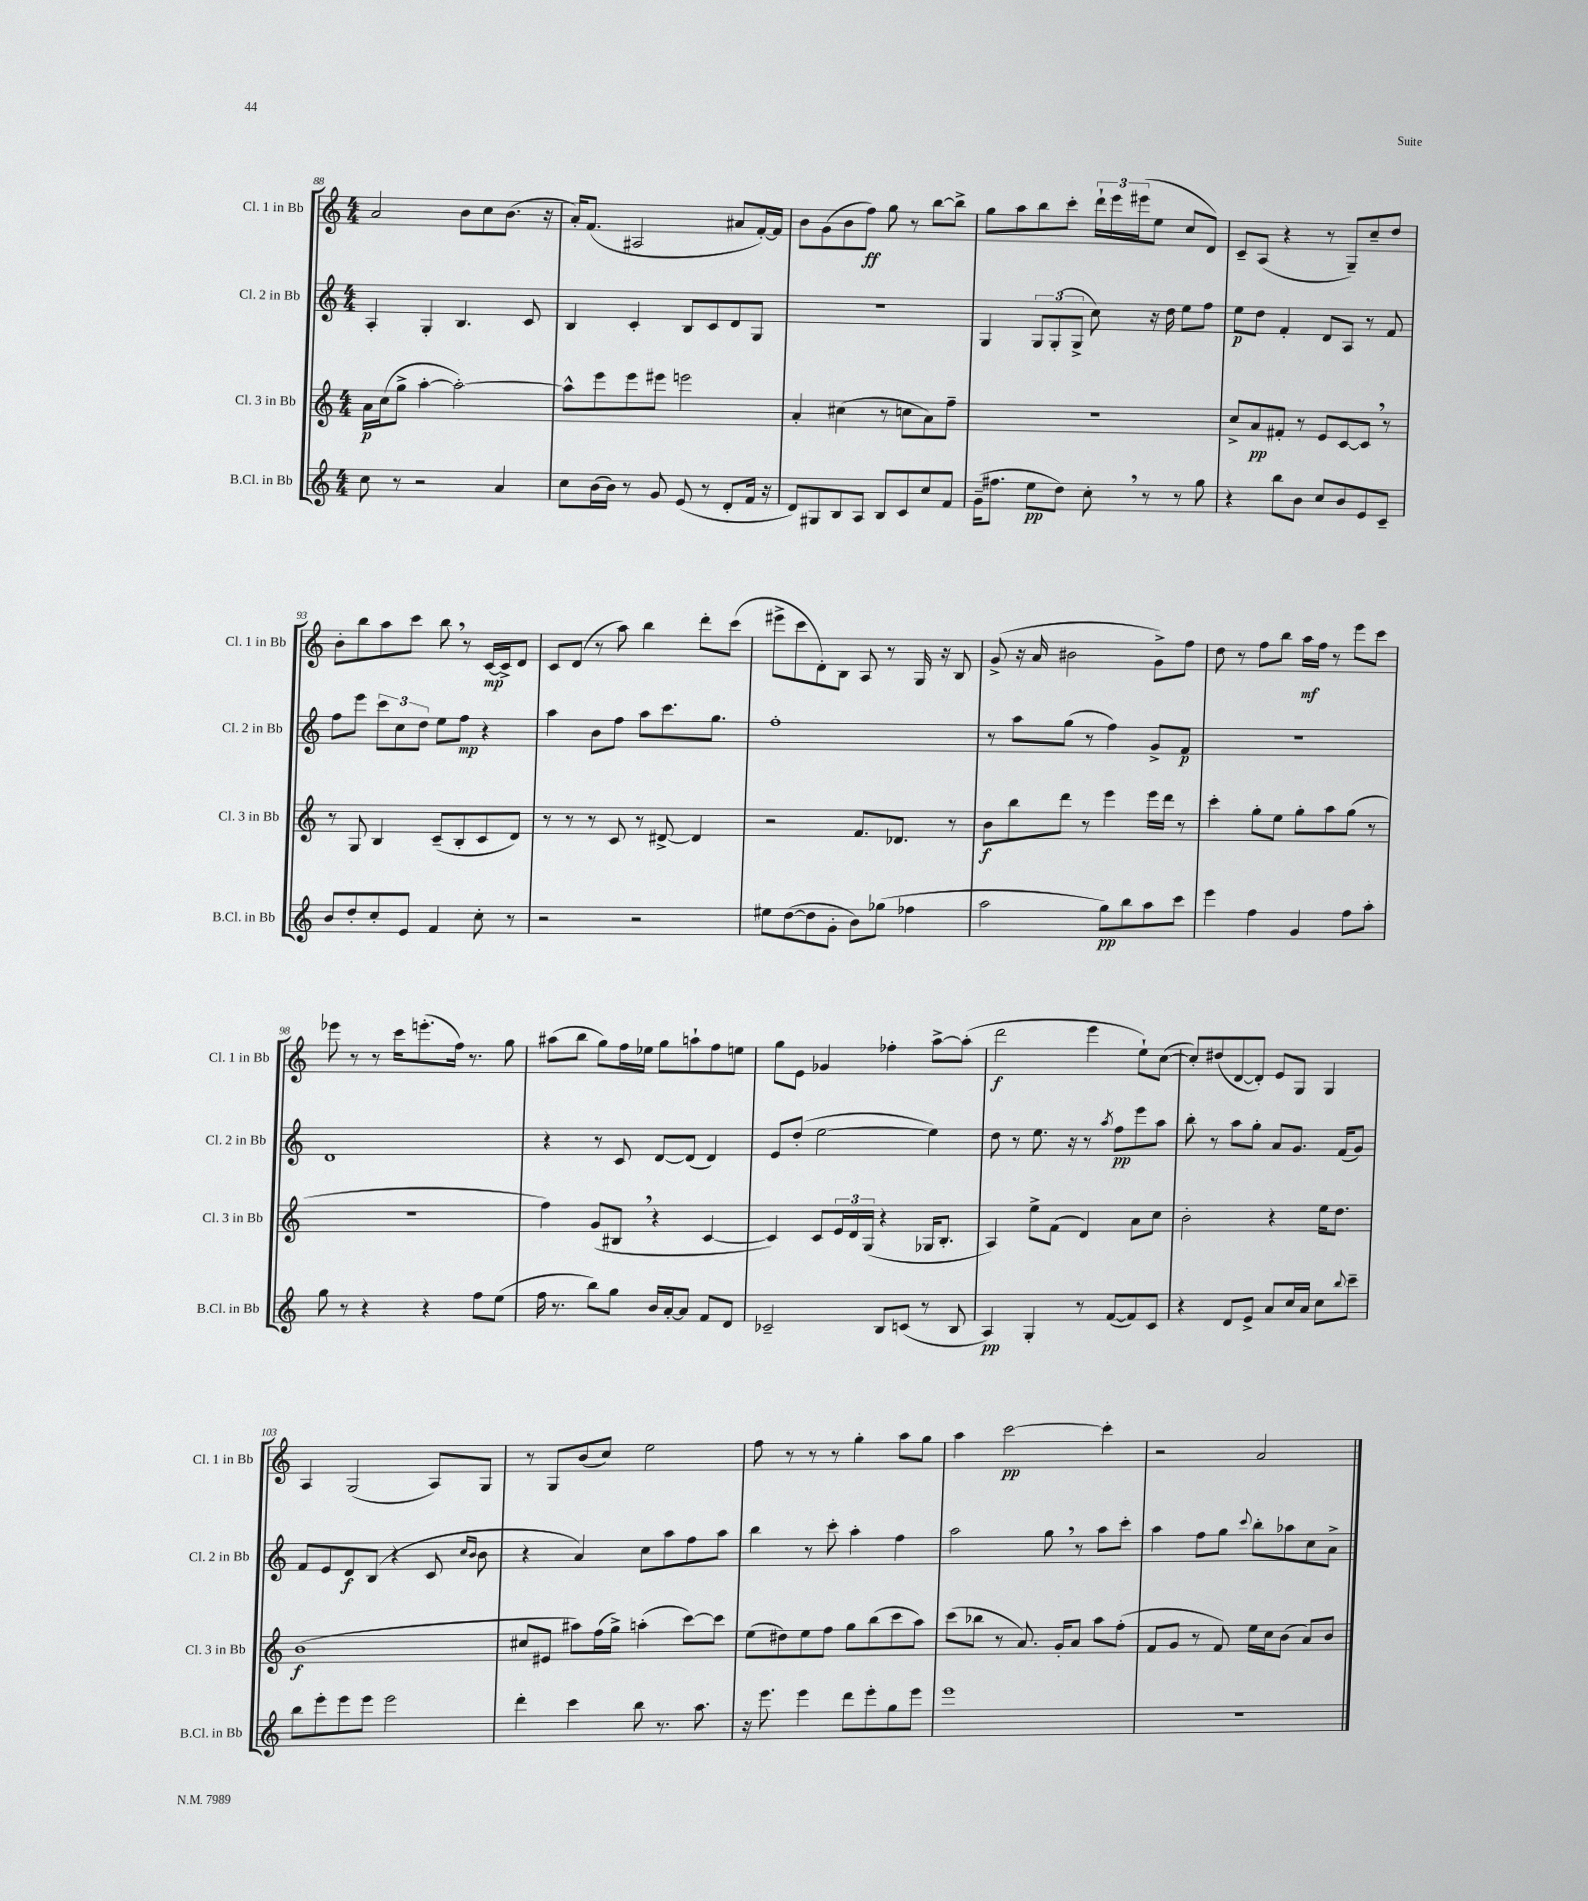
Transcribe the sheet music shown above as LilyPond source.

<<
\new StaffGroup <<
\new Staff = "s0" \with { instrumentName = "Cl. 1 in Bb" shortInstrumentName = "Cl. 1 in Bb" } {
    \clef treble \key c \major \numericTimeSignature \time 4/4
    a'2 b'8 c''8 b'8.( r16 |
    a'16-.) f'8.( ais2 ais'8 f'16~-.) f'16 |
    b'8 g'8( b'8 f''8\ff) g''8 r8 b''8~ b''8-> |
    g''8 a''8 b''8 c'''8-. \tuplet 3/2 { d'''16-! e'''16 eis'''16( } e''8 c''8 d'8) |
    c'8-- a8( r4 r8 g8--) c''8-- d''8 |
    b'8-. b''8 a''8 c'''8 b''8 \breathe r8 c'16~\mp c'16-> d'8 |
    c'8 d'8( r8 a''8) b''4 d'''8-. c'''8( |
    eis'''8-> c'''8 d'8-.) b8 a8 r8 g16 r16 b8 |
    g'8->( r16 a'16 bis'2 g'8->) f''8 |
    d''8 r8 f''8 b''8 a''16\mf f''16 r8 e'''8 c'''8 |
    ees'''8 r8 r8 c'''16 e'''8.-.( f''16) r8. g''8 |
    ais''8( b''8 g''8) f''16 ees''16 g''8 a''8-! f''8 e''8 |
    g''8 e'8 ges'4 fes''4-. a''8~-> a''8-.( |
    d'''2\f e'''4 e''8-!) c''8~( |
    c''8-.) dis''8( d'8~ d'8-.) e'8 g8 g4 |
    a4 g2( a8) g8 |
    r8 g8 b'8( c''8) e''2 |
    f''8 r8 r8 r8 g''4-. a''8 g''8 |
    a''4 c'''2~\pp c'''4-. |
    r2 a'2 \bar "|." |
}
\new Staff = "s1" \with { instrumentName = "Cl. 2 in Bb" shortInstrumentName = "Cl. 2 in Bb" } {
    \clef treble \key c \major \numericTimeSignature \time 4/4
    a4-. g4-. b4. c'8 |
    b4 c'4-. b8 c'8 d'8 g8 |
    r1 |
    g4 \tuplet 3/2 { g8 g8-.( g8-> } c''8) r16 d''16 e''8 f''8 |
    e''8\p d''8 f'4-. d'8 a8 r8 f'8 |
    f''8 e'''8 \tuplet 3/2 { c'''8 c''8 d''8 } e''8 f''8\mp r4 |
    a''4 b'8 f''8 a''8 c'''8. g''8. |
    f''1-. |
    r8 a''8 g''8( r8 f''4) g'8-> f'8\p |
    r1 |
    d'1 |
    r4 r8 c'8 d'8~ d'8( d'4) |
    e'8 d''8-.( e''2~ e''4) |
    d''8 r8 e''8. r16 r8 \acciaccatura { a''8 } f''8\pp e'''8 a''8 |
    b''8-. r8 a''8 g''8-. a'8 g'8. f'16( g'8) |
    f'8 e'8 d'8\f b8( r4 c'8 \grace { c''16 b'16 } b'8 |
    r4 a'4) c''8 a''8 f''8 a''8 |
    b''4 r8 c'''8-. a''4-. f''4 |
    a''2 g''8 \breathe r8 a''8 c'''8-. |
    a''4 f''8 g''8 \appoggiatura { c'''8 } b''8-. aes''8 c''8 a'8-> \bar "|." |
}
\new Staff = "s2" \with { instrumentName = "Cl. 3 in Bb" shortInstrumentName = "Cl. 3 in Bb" } {
    \clef treble \key c \major \numericTimeSignature \time 4/4
    a'16\p c''16( g''8-> a''4~-. a''2~-.) |
    a''8-^ e'''8 e'''8 eis'''8 e'''2 |
    a'4-. cis''4( r8 c''8 a'8) f''8-- |
    R1 |
    c''8-> a'8\pp fis'8-. r8 e'8 c'8~ c'8 \breathe r8 |
    r8 g8 b4 c'8--( b8-. c'8 d'8) |
    r8 r8 r8 c'8 r8 dis'8~-> dis'4 |
    r2 f'8. des'8. r8 |
    b'8\f b''8 d'''8 r8 e'''4 e'''16 d'''16 r8 |
    c'''4-. g''8-. e''8 g''8-. a''8 g''8( r8 |
    R1 |
    f''4) g'8( bis8 \breathe r4 c'4~ |
    c'4) c'8 \tuplet 3/2 { e'16 d'16 g16( } r4 ges16 b8.-. |
    a4) e''8-> f'8( d'4) a'8 c''8 |
    b'2-. r4 e''16 d''8. |
    b'1\f( |
    cis''8 eis'8 ais''8) f''16( g''16->) a''4-.( c'''8~) c'''8 |
    e''8( dis''8) e''8 f''8 g''8 b''8( c'''8 a''8) |
    c'''8( bes''8 r8 a'8.) g'16-. a'8 a''8 f''8-.( |
    f'8 g'8 r8 f'8) e''16 c''16 b'8( a'8) b'8 \bar "|." |
}
\new Staff = "s3" \with { instrumentName = "B.Cl. in Bb" shortInstrumentName = "B.Cl. in Bb" } {
    \clef treble \key c \major \numericTimeSignature \time 4/4
    c''8 r8 r2 a'4 |
    c''8 b'16( b'16) r8 g'8 e'8( r8 d'8-. f'16 r16 |
    d'8) gis8 b8 a8 b8 c'8 c''8 f'8 |
    g'16--( fis''8. e''8\pp d''8) c''8-. \breathe r8 r8 g''8 |
    r4 b''8 b'8 c''8 b'8 e'8 c'8-- |
    b'8 d''8-. c''8-. e'8 f'4 c''8-. r8 |
    r2 r2 |
    eis''8 d''8~( d''8 g'8-. b'8) ges''8( fes''4 |
    a''2 g''8\pp) b''8 a''8 c'''8 |
    e'''4 f''4 g'4 f''8 a''8-. |
    g''8 r8 r4 r4 f''8 e''8( |
    f''16 r8. b''8) g''8 b'16 a'16~-. a'8 f'8 d'8 |
    ces'2-- b8 c'8( r8 b8 |
    a4\pp) g4-. r8 f'8~( f'8) c'8 |
    r4 d'8 e'8-> a'8 c''16 a'16 c''8 \appoggiatura { b''8 } c'''8-- |
    b''8 e'''8-. e'''8 e'''8 e'''2 |
    d'''4-. c'''4 b''8 r8. a''8. |
    r16 e'''8. e'''4 d'''8 e'''8-. g''8 e'''8 |
    e'''1 |
    R1 \bar "|." |
}
>>
>>
\layout { \context { \Score currentBarNumber = #88 } }
